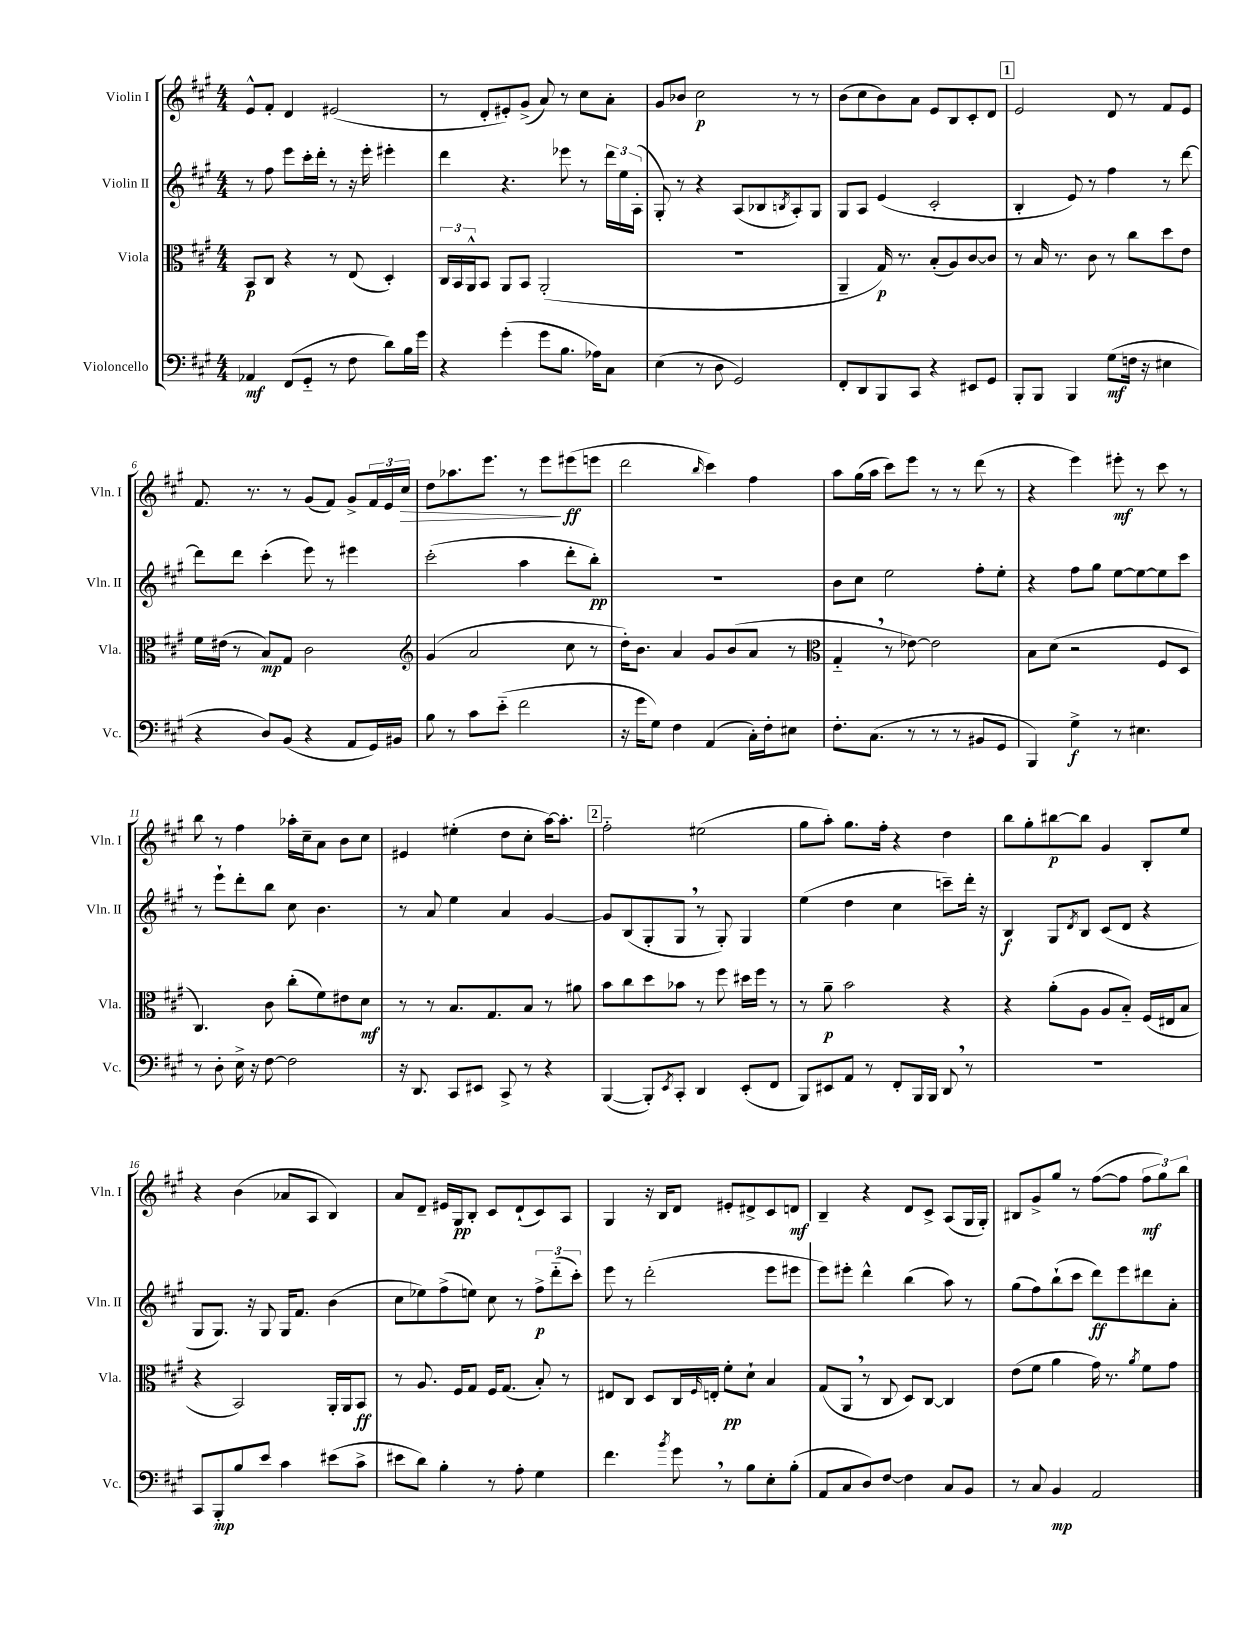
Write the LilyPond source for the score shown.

<<
\new StaffGroup <<
\new Staff = "s0" \with { instrumentName = "Violin I" shortInstrumentName = "Vln. I" } {
    \clef treble \key a \major \numericTimeSignature \time 4/4
    e'8-^ fis'8-. d'4 eis'2( |
    r8 d'8-. eis'8-.) gis'8->( a'8) r8 cis''8 a'8-. |
    gis'8 bes'8 cis''2\p r8 r8 |
    b'8( cis''8 b'8) a'8 e'8 b8 cis'8-. d'8 |
    \mark \markup { \box "1" } e'2 d'8 r8 fis'8 e'8 |
    fis'8. r8. r8 gis'8( fis'8) gis'8-> \tuplet 3/2 { fis'16 e'16 cis''16\> } |
    d''8 aes''8. e'''8. r8 e'''8\! eis'''8\ff( e'''8 |
    d'''2 \grace { b''16 } cis'''4) fis''4 |
    a''8 gis''16( a''16 cis'''8) e'''8 r8 r8 d'''8( r8 |
    r4 e'''4) eis'''8-.\mf r8 cis'''8 r8 |
    b''8 r8 fis''4 aes''16-. cis''16-- a'8 b'8 cis''8 |
    eis'4 eis''4-.( d''8 cis''8-. a''16~) a''8.-. |
    \mark \markup { \box "2" } fis''2-_ eis''2( |
    gis''8 a''8-.) gis''8. fis''16-. r4 d''4 |
    b''8 gis''8-. bis''8~\p bis''8 gis'4 b8-. e''8 |
    r4 b'4( aes'8 a8 b4) |
    a'8 d'8-- eis'16 gis16\pp b8-. cis'8 d'8-!( cis'8) a8 |
    gis4 r16 b16 d'8 eis'8-. dis'8-> cis'8 d'8\mf |
    b4-- r4 d'8 cis'8-> a8( gis16 gis16-.) |
    bis8 gis'8-> gis''8 r8 fis''8~( fis''8 \tuplet 3/2 { fis''8\mf gis''8) b''8 } \bar "|." |
}
\new Staff = "s1" \with { instrumentName = "Violin II" shortInstrumentName = "Vln. II" } {
    \clef treble \key a \major \numericTimeSignature \time 4/4
    r8 fis''8 e'''8 cis'''16-. d'''16-. r8 r16 e'''16-. eis'''4-. |
    d'''4 r4. ees'''8 r8 \tuplet 3/2 { d'''16 e''16 a16-.( } |
    gis8-.) r8 r4 a8( bes8 \acciaccatura { b8 } a8-.) gis8 |
    gis8 a8 e'4( cis'2-. |
    \mark \markup { \box "1" } b4-. e'8) r8 fis''4 r8 d'''8~ |
    d'''8 d'''8 cis'''4-.( e'''8) r8 eis'''4 |
    cis'''2-.( a''4 d'''8-. b''8-.\pp) |
    R1 |
    b'8 cis''8 e''2 fis''8-. e''8-. |
    r4 fis''8 gis''8 e''8~ e''8~ e''8 cis'''8 |
    r8 e'''8-! d'''8-. b''8 cis''8 b'4. |
    r8 a'8 e''4 a'4 gis'4~ |
    \mark \markup { \box "2" } gis'8 b8( gis8-. gis8 \breathe r8 gis8-.) gis4 |
    e''4( d''4 cis''4 c'''8--) d'''16-. r16 |
    b4\f gis8 \acciaccatura { d'8 } b8 cis'8( d'8 r4 |
    gis8 gis8.) r16 gis8 gis16 fis'8. b'4( |
    cis''8 ees''8) fis''8->( e''8) cis''8 r8 \tuplet 3/2 { fis''8->\p d'''8-_( cis'''8-.) } |
    e'''8 r8 d'''2-.( e'''8 eis'''8 |
    e'''8) eis'''8-. d'''4-^ b''4( a''8) r8 |
    gis''8( fis''8) b''8-!( cis'''8 d'''8\ff) e'''8 dis'''8 a'8-. \bar "|." |
}
\new Staff = "s2" \with { instrumentName = "Viola" shortInstrumentName = "Vla." } {
    \clef alto \key a \major \numericTimeSignature \time 4/4
    b,8\p cis8 r4 r8 e8( d4-.) |
    \tuplet 3/2 { cis16 b,16 a,16-^ } b,8 a,8 b,8 a,2-.( |
    R1 |
    a,4-- gis16\p) r8. b8-.( a8) cis'8~ cis'8 |
    \mark \markup { \box "1" } r8 b16 r8. cis'8 r8 cis''8 d''8 e'8 |
    fis'16 eis'16( r8 b8\mp) gis8 cis'2 |
    \clef treble gis'4( a'2 cis''8 r8 |
    d''16-.) b'8. a'4 gis'8 b'8( a'8 r8 |
    \clef alto gis4-_ \breathe r8 ees'8~) ees'2 |
    b8 d'8( r2 fis8 d8 |
    cis4.) cis'8 cis''8-.( fis'8) eis'8 d'8\mf |
    r8 r8 b8. gis8. b8 r8 ais'8 |
    \mark \markup { \box "2" } b'8 cis''8 d''8 bes'8 r8 fis''8 dis''16 fis''16 r8 |
    r8 a'8--\p b'2 r4 |
    r4 a'8-.( a8 a8 b8-_) fis16( eis16 b8 |
    r4 b,2) a,16-. a,16 b,8\ff |
    r8 a8. fis16 gis8 fis16 gis8.( b8-.) r8 |
    eis8 cis8 d8 cis16 \grace { fis16 } e16-. fis'8-.\pp d'8-! b4 |
    gis8( a,8 \breathe r8 cis8 d8) cis8~ cis4 |
    e'8( fis'8 a'4 gis'16) r8. \acciaccatura { a'8 } fis'8 gis'8 \bar "|." |
}
\new Staff = "s3" \with { instrumentName = "Violoncello" shortInstrumentName = "Vc." } {
    \clef bass \key a \major \numericTimeSignature \time 4/4
    aes,4\mf fis,8( gis,8-_ r8 fis8 d'8) b16 gis'16 |
    r4 gis'4-.( gis'8 b8. aes16) cis8 |
    e4( r8 d8 gis,2) |
    fis,8-. d,8 b,,8 cis,8 r4 eis,8 gis,8 |
    \mark \markup { \box "1" } b,,8-. b,,8 b,,4 gis8\mf( f16 r16 eis4 |
    r4 d8) b,8( r4 a,8 gis,16) bis,16 |
    b8 r8 cis'8 e'8-_( fis'2 |
    r16 gis'16 gis8) fis4 a,4( cis16-.) fis16-. eis8 |
    fis8.-. cis8.( r8 r8 r8 bis,8 gis,8 |
    b,,4) gis4->\f r8 eis4. |
    r8 d8-. e16-> r16 fis8~ fis2 |
    r16 d,8. cis,8 eis,8 cis,8-> r8 r4 |
    \mark \markup { \box "2" } b,,4~( b,,8-.) \acciaccatura { e,8 } cis,8-. d,4 e,8-.( fis,8 |
    b,,8) eis,8 a,8 r8 fis,8-. b,,16 b,,16 d,8 \breathe r8 |
    R1 |
    cis,8 b,,8-.\mp b8 e'8 cis'4 eis'8( cis'8-> |
    eis'8 d'8) b4-. r8 a8-. gis4 |
    fis'4. \acciaccatura { b'8 } gis'8 \breathe r8 b8 e8-. b8-.( |
    a,8 cis8 d8) fis8~ fis4 cis8 b,8 |
    r8 cis8 b,4\mp a,2 \bar "|." |
}
>>
>>
